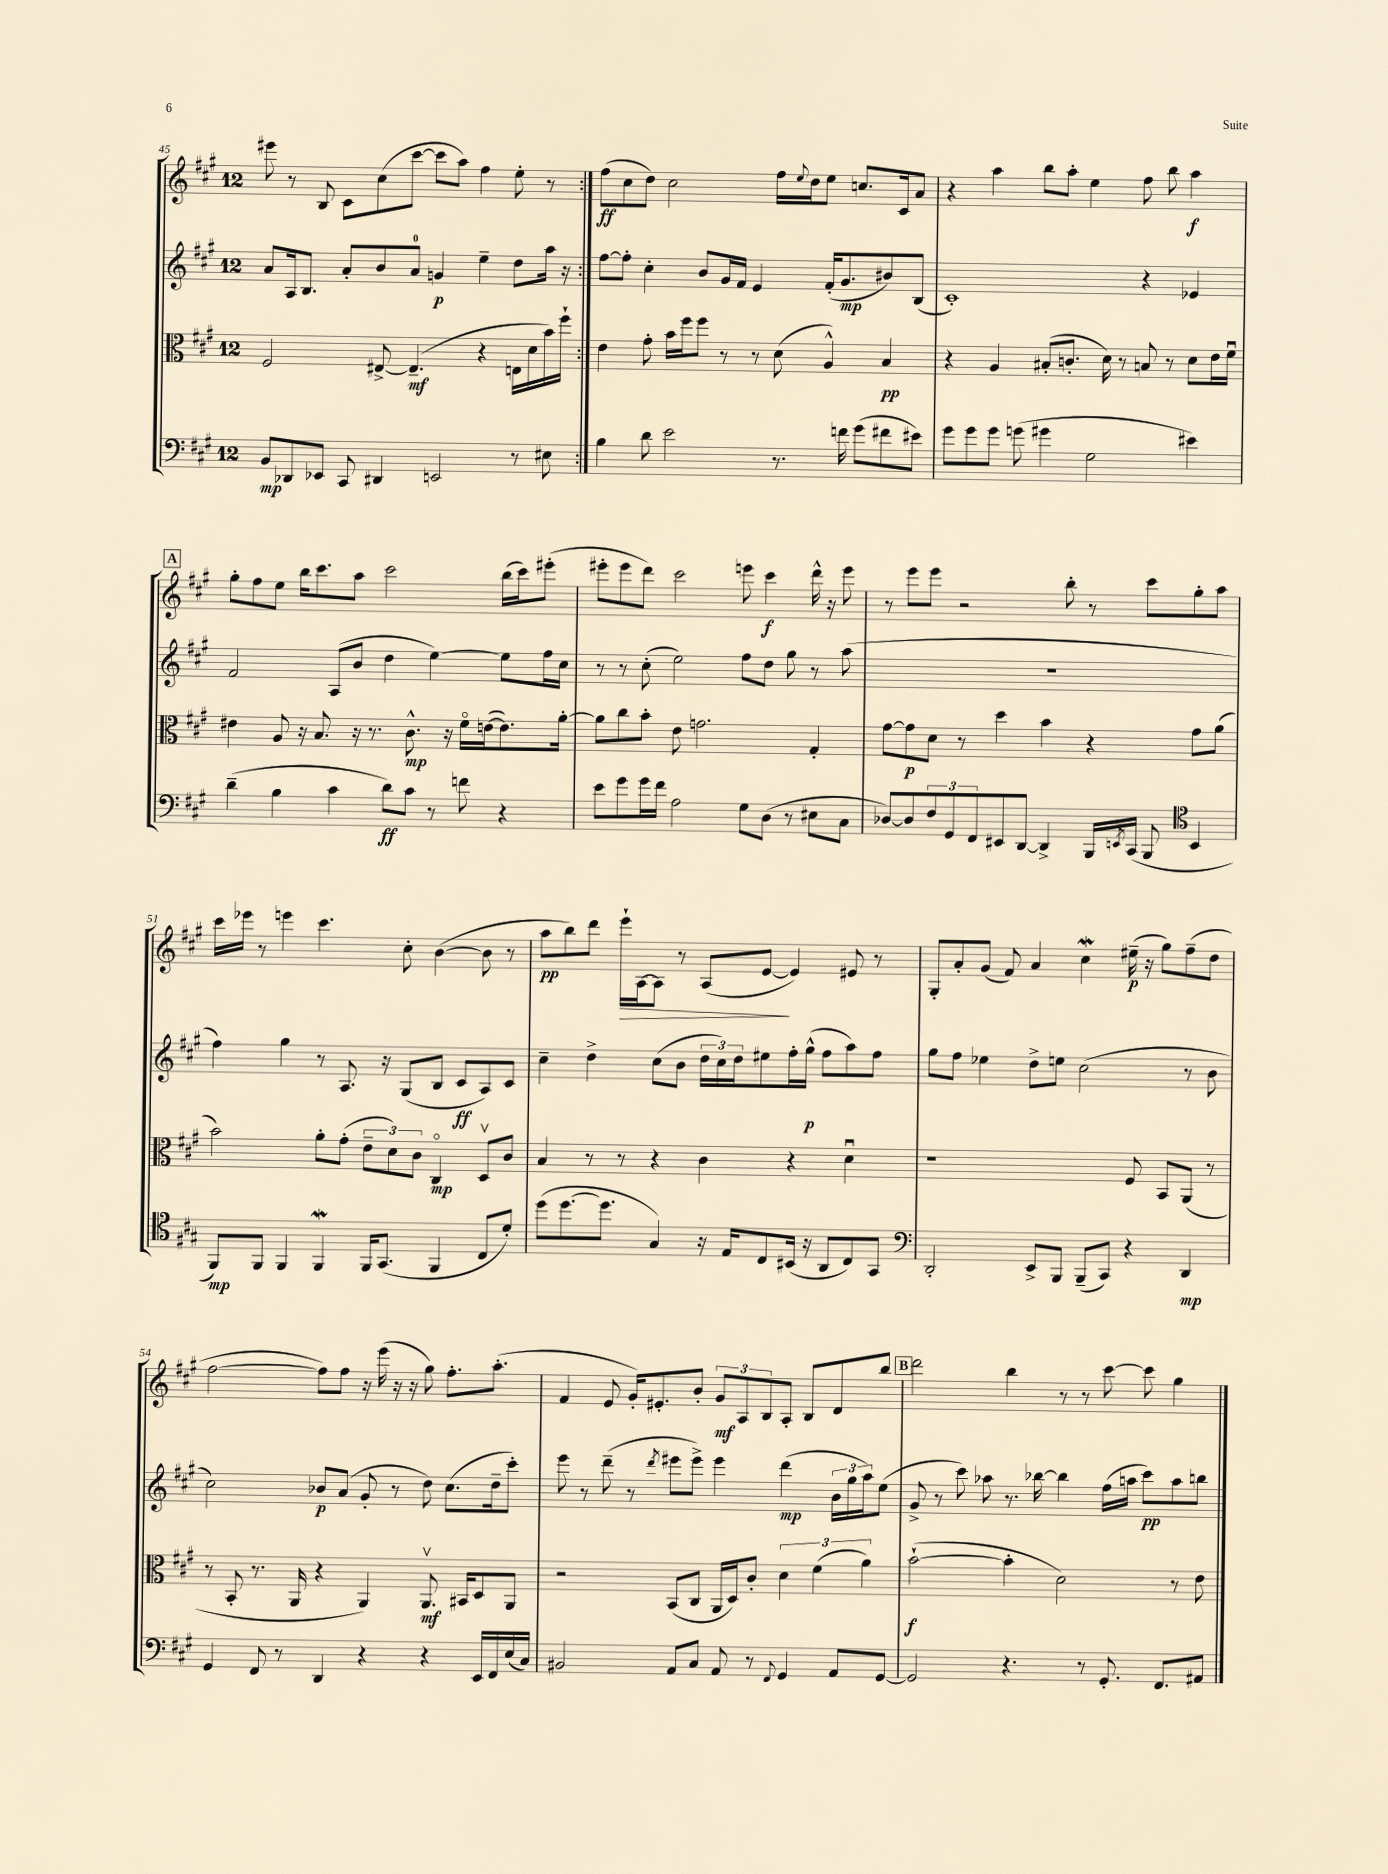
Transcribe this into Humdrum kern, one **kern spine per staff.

**kern	**dynam	**kern	**dynam	**kern	**dynam	**kern	**dynam
*part4	*part4	*part3	*part3	*part2	*part2	*part1	*part1
*staff4	*staff4	*staff3	*staff3	*staff2	*staff2	*staff1	*staff1
*clefF4	*	*clefC3	*	*clefG2	*	*clefG2	*
*k[f#c#g#]	*	*k[f#c#g#]	*	*k[f#c#g#]	*	*k[f#c#g#]	*
*M12/8	*	*M12/8	*	*M12/8	*	*M12/8	*
=45	=45	=45	=45	=45	=45	=45	=45
8BB/L	mp	2F#/	.	8a/L	.	8eee#X\	.
8DD-X/	.	.	.	16A/k	.	8r	.
.	.	.	.	8.B/J	.	.	.
8EE-X/J	.	.	.	.	.	8B/	.
8CC#/	.	.	.	8a'/L	.	8c#\L	.
4DD#X/	.	[8E#X^/	.	8b/	.	(8cc#\	.
.	.	(4.E#~/]	mf	8a/J	.	[8ccc#\J	.
2EEn/	.	.	.	4gn/	p	8ccc#\L]	.
.	.	.	.	.	.	8aa\J)	.
.	.	4r	.	4ee~\	.	4ff#\	.
8r	.	16En\LL	.	8dd\L	.	8ee'\	.
.	.	16d\	.	.	.	.	.
8E#X\	.	16b\)	.	16aa\Jk	.	8r	.
.	.	16ff#`\JJ	.	16r	.	.	.
=46:|!	=46:|!	=46:|!	=46:|!	=46:|!	=46:|!	=46:|!	=46:|!
4B\	.	4e\	.	[8ff#\L	.	(8ff#\L	ff
.	.	.	.	8ff#'\J]	.	8cc#\	.
8d\	.	8g#'\	.	4cc#'\	.	8dd\J)	.
2e\	.	16b\LL	.	.	.	2cc#\	.
.	.	16ff#\J	.	.	.	.	.
.	.	8ff#\J	.	8b/L	.	.	.
.	.	8r	.	16g#/L	.	.	.
.	.	.	.	16f#/JJ	.	.	.
.	.	8r	.	4e/	.	.	.
8.r	.	(8d\	.	.	.	16ff#\LL	.
.	.	.	.	.	.	8qqee/	.
.	.	.	.	.	.	16dd\J	.
.	.	4A^^/)	.	(16f#'/KL	.	8ee\J	.
16fn\	.	.	.	8.g#/	mp	.	.
(8g#\L	.	.	.	.	.	8.ccn/L	.
8f#X\	.	4B/	pp	8b#X/)	.	.	.
.	.	.	.	.	.	16c#/k	.
8e#X\J)	.	.	.	(8B/J	.	8a/J	.
=47	=47	=47	=47	=47	=47	=47	=47
8g#\L	.	4r	.	1c#')	.	4r	.
8g#\	.	.	.	.	.	.	.
8g#\J	.	4A/	.	.	.	4aa\	.
(8gn\	.	.	.	.	.	.	.
4g#X\	.	(8B#X'/L	.	.	.	8bb\L	.
.	.	8.cn'/J	.	.	.	8aa'\J	.
2G#\	.	.	.	.	.	4ee\	.
.	.	16d\)	.	.	.	.	.
.	.	8r	.	.	.	.	.
.	.	8Bn/	.	4r	.	8ff#\	.
.	.	8r	.	.	.	8bb\	.
4e#X\)	.	8d\L	.	4e-X/	.	4aa\	f
.	.	16e\L	.	.	.	.	.
.	.	16f#u\JJ	.	.	.	.	.
!!LO:LB:g=z
!!LO:REH:place=s1:t=A
=48	=48	=48	=48	=48	=48	=48	=48
(4d~\	.	4e#X\	.	2f#/	.	8gg#'\L	.
.	.	.	.	.	.	8ff#\	.
4B\	.	8A/	.	.	.	8ee\J	.
.	.	16r	.	.	.	16bb\KL	.
.	.	8.B/	.	.	.	8.ccc#\	.
4c#\	.	.	.	(8A/L	.	.	.
.	.	16r	.	8b/J	.	8aa\J	.
.	.	8.r	.	.	.	.	.
8d\L)	ff	.	.	4dd\	.	2ccc#\	.
8c#\J	.	8.c#^^\	mp	.	.	.	.
8r	.	.	.	[4ee\)	.	.	.
.	.	16r	.	.	.	.	.
8fn\	.	16f#\LL	.	.	.	.	.
.	.	([16en\J	.	.	.	.	.
4r	.	8.e\])	.	8ee\L]	.	(16bb\LL	.
.	.	.	.	.	.	16ccc#\J)	.
.	.	.	.	16ff#\L	.	(8eee#X'\J	.
.	.	[16a'\Jk	.	16cc#\JJ	.	.	.
=49	=49	=49	=49	=49	=49	=49	=49
8e\L	.	8a\L]	.	8r	.	8eee#X'\L	.
8g#\	.	8cc#\	.	8r	.	8eee#\	.
16g#\L	.	8b'\J	.	(8cc#'\	.	8ddd\J)	.
16f#\JJ	.	.	.	.	.	.	.
2A\	.	8e\	.	2ee\)	.	2ccc#\	.
.	.	2.gn\	.	.	.	.	.
8G#\L	.	.	.	8ff#\L	.	8eeen\	.
(8D\J	.	.	.	8dd\J	.	4ccc#\	f
8r	.	.	.	8gg#\	.	.	.
8E#X\L	.	4G#'/	.	8r	.	16ddd^^\	.
.	.	.	.	.	.	16r	.
8C#\J	.	.	.	(8aa\	.	8eee\	.
=50	=50	=50	=50	=50	=50	=50	=50
[8D-X/L)	.	[8g#\L	.	1.r	.	8r	.
8D-/]	.	8g#\]	p	.	.	8eee\L	.
12F#/	.	8d\J	.	.	.	8eee\J	.
12GG#/	.	.	.	.	.	.	.
.	.	8r	.	.	.	2r	.
12FF#/	.	.	.	.	.	.	.
8EE#X/	.	4dd\	.	.	.	.	.
[8DD/J	.	.	.	.	.	.	.
4DD^/]	.	4b\	.	.	.	.	.
.	.	.	.	.	.	8bb'\	.
16BBB/LL	.	4r	.	.	.	8r	.
8qEEn/	.	.	.	.	.	.	.
(16CC#/JJ	.	.	.	.	.	.	.
8BBB/	.	.	.	.	.	8ccc#\L	.
*clefC4	*	*	*	*	*	*	*
4BB/	.	8g#\L	.	.	.	8gg#'\	.
.	.	(8a\J	.	.	.	8aa\J	.
!!LO:LB:g=z
=51	=51	=51	=51	=51	=51	=51	=51
8FF#/L)	mp	2b\)	.	4ff#\)	.	16ccc#\LL	.
.	.	.	.	.	.	16eee-X\JJ	.
8FF#/J	.	.	.	.	.	8r	.
4FF#/	.	.	.	4gg#\	.	4eeen\	.
4FF#W/	.	8a'\L	.	8r	.	4.ccc#\	.
.	.	(8g#'\J	.	8.A/	.	.	.
16FF#/KL	.	12e~\L	.	.	.	.	.
(8.GG#/J	.	.	.	16r	.	.	.
.	.	12d\)	.	.	.	.	.
.	.	.	.	(8G#/L	.	8cc#'\	.
.	.	12c#\J	.	.	.	.	.
4FF#/	.	4C#/	mp	8B/J	.	([4b\	.
.	.	.	.	8c#/L	ff	.	.
8C#/L	.	8Dv/L	.	8A/)	.	8b\]	.
8d'/J)	.	8c#/J	.	8c#/J	.	8r	.
=52	=52	=52	=52	=52	=52	=52	=52
(8dd\L	.	4B/	.	4cc#~\	.	8aa\L	pp
[8.dd\	.	.	.	.	.	8bb\)	.
.	.	8r	.	4dd^\	.	8ddd\J	.
8.dd\J]	.	.	.	.	.	.	.
!	!	!	!	!	!	!	!LO:HP:b
.	.	8r	.	.	.	16eee`\LL	>
.	.	.	.	.	.	[16A\J	.
4G#/)	.	4r	.	(8cc#\L	.	8A\J]	.
.	.	.	.	8b\J	.	8r	.
16r	.	4c#\	.	24dd\LL	.	(8A/L	.
.	.	.	.	24cc#\)	.	.	.
16E/KL	.	.	.	.	.	.	.
.	.	.	.	24dd\J	.	.	.
8C#/	.	.	.	8ee#X\	.	[8e/J	.
(16BB#X/Jk	.	4r	.	16ff#'\L	.	4e/])	]
16r	.	.	.	(16gg#^^\JJ	p	.	.
8AA/L	.	.	.	8ff#\L	.	.	.
8C#/)	.	4du\	.	8aa\)	.	8e#X/	.
8GG#/J	.	.	.	8ff#\J	.	8r	.
=53	=53	=53	=53	=53	=53	=53	=53
*clefF4	*	*	*	*	*	*	*
2DD'/	.	1r	.	8gg#\L	.	8G#'/L	.
.	.	.	.	8ff#\J	.	8a'/	.
.	.	.	.	4ee-X\	.	(8g#/J	.
.	.	.	.	.	.	8f#/)	.
8EE^/L	.	.	.	8dd^\L	.	4a/	.
8BBB/J	.	.	.	8een\J	.	.	.
(8BBB~/L	.	.	.	(2cc#\	.	4cc#W\	.
8CC#/J)	.	.	.	.	.	.	.
4r	.	8F#/	.	.	.	(16ee#X~\	p
.	.	.	.	.	.	16r	.
.	.	8BB/L	.	.	.	8gg#\L)	.
4DD/	mp	(8AA/J	.	8r	.	(8ff#~\	.
.	.	8r	.	8b\	.	8dd\J	.
!!LO:LB:g=z
=54	=54	=54	=54	=54	=54	=54	=54
4GG#/	.	8r	.	2cc#\)	.	[2ff#\	.
.	.	8BB'/	.	.	.	.	.
8FF#/	.	8.r	.	.	.	.	.
8r	.	.	.	.	.	.	.
.	.	16AA/	.	.	.	.	.
4DD/	.	4r	.	8b-X/L	p	8ff#\L])	.
.	.	.	.	(8a/J	.	8ff#\J	.
4r	.	4AA/)	.	8g#'/	.	16r	.
.	.	.	.	.	.	(16eee\	.
.	.	.	.	8r	.	16r	.
.	.	.	.	.	.	16r	.
4r	.	8.AAv/	mf	8dd\)	.	8gg#\)	.
.	.	.	.	(8.cc#\L	.	8.ff#'\L	.
.	.	16BB#X/KL	.	.	.	.	.
16EE/LL	.	8D/	.	.	.	.	.
16FF#/	.	.	.	16dd~\k	.	(8.aa'\J	.
(16E/	.	8AA/J	.	8ccc#'\J)	.	.	.
16C#/JJ)	.	.	.	.	.	.	.
=55	=55	=55	=55	=55	=55	=55	=55
2BB#X/	.	2r	.	8eee\	.	4f#/	.
.	.	.	.	8r	.	.	.
.	.	.	.	(8ddd~\	.	8e/	.
.	.	.	.	8r	.	16g#'/KL)	.
.	.	.	.	.	.	8.e#X'/	.
.	.	.	.	8qddd/	.	.	.
8AA/L	.	(8BB/L	.	8eee#X\L	.	.	.
8C#/J	.	8C#/J	.	8eee#^\J)	.	8b'/J	.
8AA/	.	16AA/LL	.	4eee#\	.	12g#/L	mf
.	.	16D/J)	.	.	.	.	.
.	.	.	.	.	.	12A/	.
8r	.	8c#'/J	.	.	.	.	.
.	.	.	.	.	.	12B/	.
8qqFF#/	.	.	.	.	.	.	.
4GG#/	.	6d\	.	(4ddd\	mp	8A'/J	.
.	.	.	.	.	.	8B/L	.
.	.	(6f#\	.	.	.	.	.
8AA/L	.	.	.	24b\LL	.	8d/	.
.	.	.	.	24gg#\	.	.	.
.	.	6a\)	.	24aa\J)	.	.	.
[8GG#/J	.	.	.	(8ee\J	.	8bb/J	.
!!LO:REH:place=s1:t=B
=56	=56	=56	=56	=56	=56	=56	=56
2GG#/]	.	([2b`\	f	8g#^/	.	2ddd\	.
.	.	.	.	8r	.	.	.
.	.	.	.	8ccc#\)	.	.	.
.	.	.	.	8aa-X\	.	.	.
4.r	.	4b'\]	.	8.r	.	4bb\	.
.	.	.	.	[16bb-X\	.	.	.
.	.	2d\)	.	4bb-\]	.	8r	.
8r	.	.	.	.	.	8r	.
8.GG#'/	.	.	.	(16ff#\LL	.	[8ccc#\	.
.	.	.	.	16aan\JJ	.	.	.
.	.	.	.	8ccc#\L)	pp	8ccc#\]	.
8.FF#/L	.	.	.	.	.	.	.
.	.	8r	.	8aa\	.	4gg#\	.
8AA#X/J	.	8e\	.	8bbn\J	.	.	.
==	==	==	==	==	==	==	==
*-	*-	*-	*-	*-	*-	*-	*-
